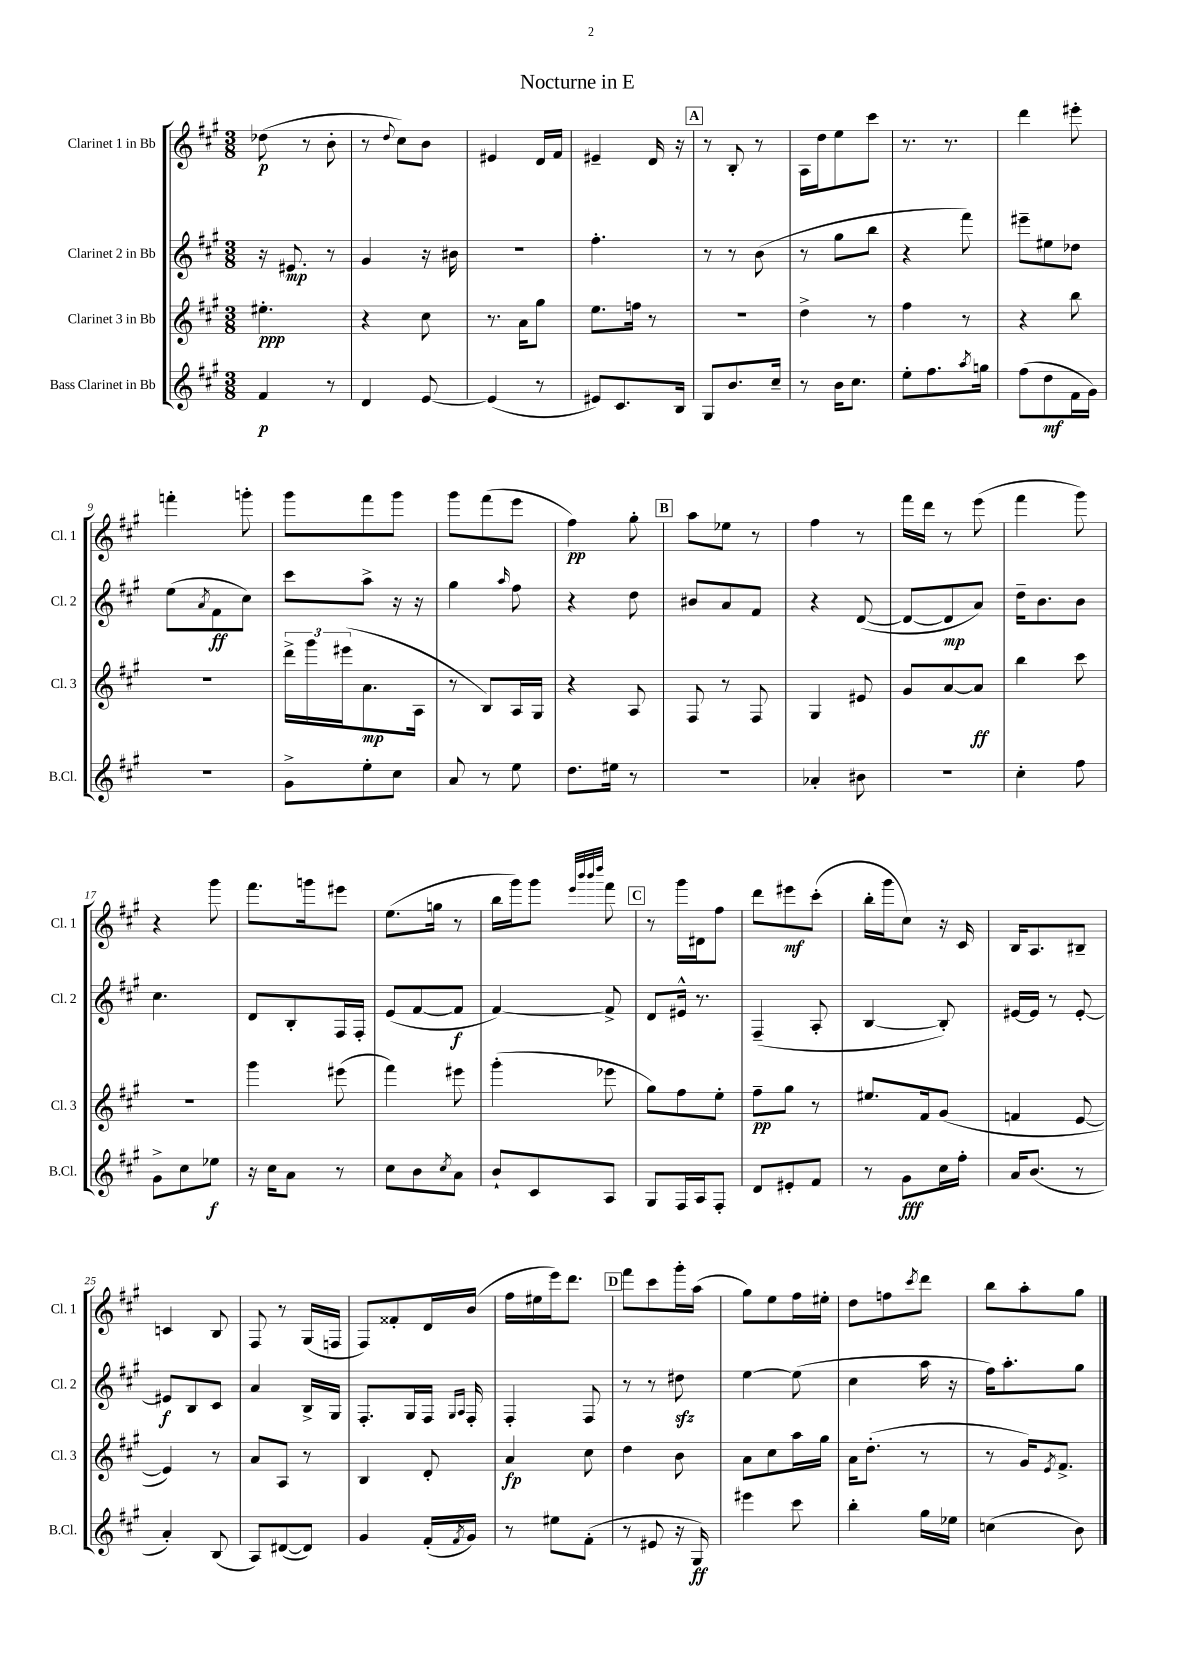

**kern	**kern	**kern	**kern
*staff4	*staff3	*staff2	*staff1
*clefG2	*clefG2	*clefG2	*clefG2
*k[f#c#g#]	*k[f#c#g#]	*k[f#c#g#]	*k[f#c#g#]
*M3/8	*M3/8	*M3/8	*M3/8
4f#	4.ee#'	16r	(8dd-
.	.	8.e#	.
.	.	.	8r
8r	.	8r	8b'
=	=	=	=
4d	4r	4g#	8r
.	.	.	8qqdd
.	.	.	8cc#)
[8e	8cc#	16r	8b
.	.	16b#	.
=	=	=	=
(4e]	8.r	4.r	4e#
.	16a	.	.
8r	8gg#	.	16d
.	.	.	16f#
=	=	=	=
8e#)	8.ee	4.ff#'	4e#~
8.c#	.	.	.
.	16ff	.	.
.	8r	.	16d
16B	.	.	16r
=	=	=	=
8G#	4.r	8r	8r
8.b	.	8r	8B'
.	.	(8b	8r
16cc#~	.	.	.
=	=	=	=
8r	4dd^	8r	16A
.	.	.	16dd
16b	.	8gg#	8ee
8.cc#	.	.	.
.	8r	8bb	8ccc#
=	=	=	=
8ee'	4ff#	4r	8.r
8.ff#	.	.	.
.	.	.	8.r
.	8r	8fff#)	.
8qaa	.	.	.
16gg	.	.	.
=	=	=	=
(8ff#	4r	8eee#~	4ddd
8dd	.	8ee#	.
16f#	8bb	8dd-	8eee#'
16g#)	.	.	.
=	=	=	=
4.r	4.r	(8ee	4fff'
.	.	8qa	.
.	.	8f#	.
.	.	8cc#)	8ggg'
=	=	=	=
8g#^	24ddd^	8ccc#	8ggg#
.	24ggg#	.	.
.	(24eee#	.	.
8ee'	8.a	8aa^	8fff#
8cc#	.	16r	8ggg#
.	16A	16r	.
=	=	=	=
8a	8r	4gg#	8ggg#
8r	8B)	.	(8fff#
.	.	16qqaa	.
8ee	16A	8ff#	8eee
.	16G#	.	.
=	=	=	=
8.dd	4r	4r	4ff#)
16ee#	.	.	.
8r	8A	8dd	8gg#'
=	=	=	=
4.r	8F#	8b#	8aa
.	8r	8a	8ee-
.	8F#	8f#	8r
=	=	=	=
4a-'	4G#	4r	4ff#
8b#	8e#	([8d	8r
=	=	=	=
4.r	8g#	8d_	16fff#
.	.	.	16ddd
.	[8a	8d]	8r
.	8a]	8a)	(8eee
=	=	=	=
4cc#'	4bb	16dd~	4fff#
.	.	8.b	.
8ff#	8ccc#	8b	8ggg#)
=	=	=	=
8g#^	4.r	4.cc#	4r
8cc#	.	.	.
8ee-	.	.	8ggg#
=	=	=	=
16r	4ggg#	8d	8.fff#
16cc#	.	.	.
8a	.	8B'	.
.	.	.	16ggg
8r	(8eee#	16F#	8eee#
.	.	16F#'	.
=	=	=	=
8cc#	4fff#)	(8e	(8.ee
8b	.	[8f#	.
.	.	.	16gg
8qcc#	.	.	.
8a	8eee#	8f#]	8r
=	=	=	=
8b`	(4ggg#'	[4f#)	16bb
.	.	.	16ggg#)
8c#	.	.	8ggg#
.	.	.	32qqeee
.	.	.	32qqbbb
.	.	.	32qqbbb
.	.	.	32qqdddd
8A	8eee-	8f#^]	8fff#
=	=	=	=
8G#	8gg#)	8d	8r
16F#	8ff#	16e#^^	16ggg#
16A	.	8.r	16d#
8F#'	8ee'	.	8ff#
=	=	=	=
8d	8ff#~	(4F#~	8ddd
8e#'	8gg#	.	8eee#
8f#	8r	8A'	(8ccc#'
=	=	=	=
8r	8.ee#	[4B	16bb'
.	.	.	16ggg#
8g#	.	.	8cc#)
.	16f#	.	.
16cc#	(8g#	8B'])	16r
16ff#'	.	.	16c#
=	=	=	=
16a	4f	[16e#	16B
(8.b	.	16e#]	8.A
.	.	8r	.
8r	[8e	[8e#'	8B#~
=	=	=	=
4a')	4e])	8e#]	4c
.	.	8B	.
(8B	8r	8c#	8B
=	=	=	=
8A)	8a	4a	8F#
([8d#	8A	.	8r
8d#])	8r	16B^	(16G#
.	.	16G#	16F
=	=	=	=
4g#	4B	8.F#'	8F#)
.	.	.	8f##'
.	.	16G#	.
(16f#'	8d'	16F#	16d
.	.	16qqG#	.
8qf#	.	16qqA	.
16g#)	.	16F#'	(16b
=	=	=	=
8r	4a	4F#'	16ff#
.	.	.	16ee#
8ee#	.	.	16eee)
.	.	.	8.ddd
(8f#'	8cc#	8F#	.
=	=	=	=
8r	4dd	8r	8fff#
8e#	.	8r	8ccc#
16r	8b	8dd#	16ggg#'
16G#)	.	.	(16aa
=	=	=	=
4eee#	8a	[4ee	8gg#)
.	8cc#	.	8ee
8ccc#	16aa	(8ee]	16ff#
.	16gg#	.	16ee#'
=	=	=	=
4bb'	16a	4cc#	8dd
.	(8.dd'	.	.
.	.	.	8ff
.	.	.	8qccc#
16gg#	8r	16aa	8ddd
16ee-	.	16r	.
=	=	=	=
(4cc	8r	16ff#)	8bb
.	.	8.aa'	.
.	16g#)	.	8aa'
.	8qe	.	.
.	8.f#^	.	.
8b)	.	8gg#	8gg#
==	==	==	==
*-	*-	*-	*-
